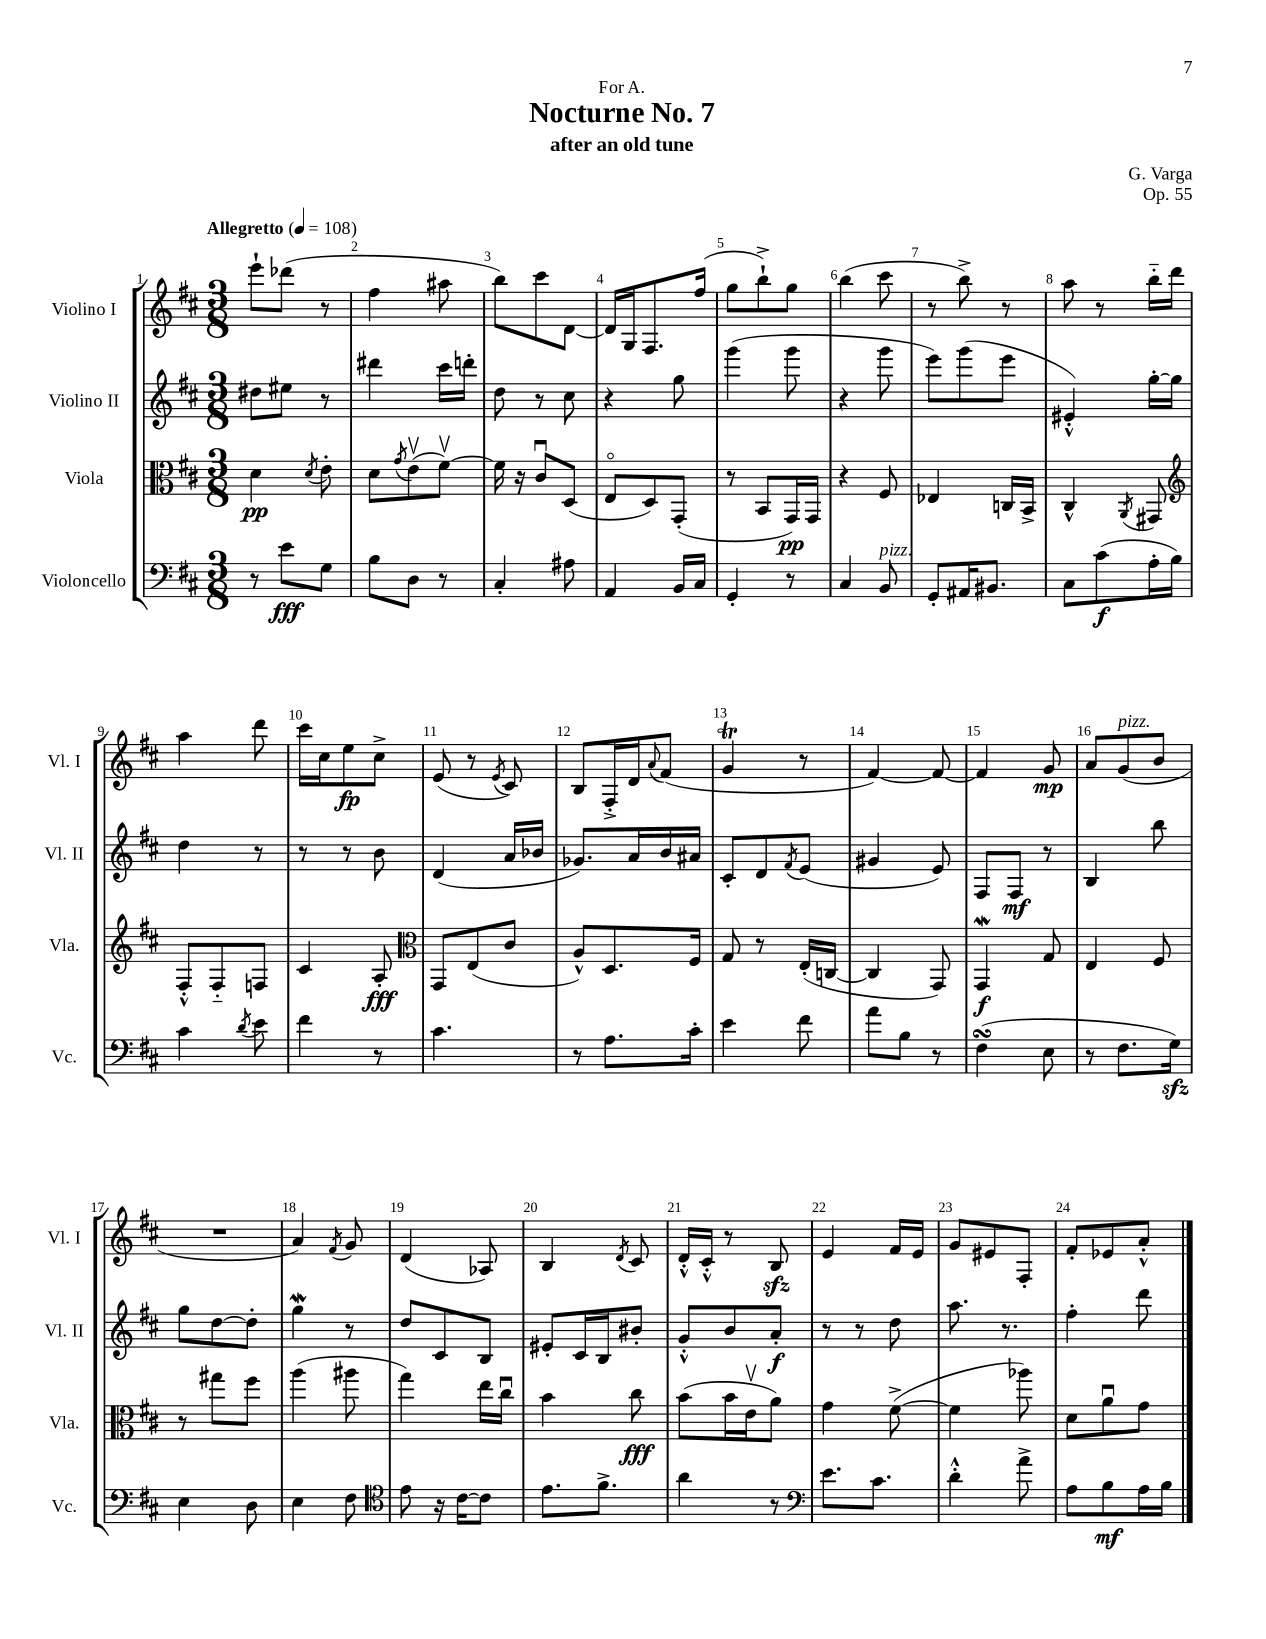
\header { title = "Nocturne No. 7" composer = "G. Varga" subtitle = "after an old tune" dedication = "For A." opus = "Op. 55" }
<<
\new StaffGroup <<
\new Staff = "s0" \with { instrumentName = "Violino I" shortInstrumentName = "Vl. I" } {
    \clef treble \key d \major \numericTimeSignature \time 3/8 \tempo "Allegretto" 4 = 108
    e'''8-! des'''8( r8 |
    fis''4 ais''8 |
    b''8) cis'''8 d'8~ |
    d'16 g16 fis8. fis''16( |
    g''8 b''8-!->) g''8 |
    b''4( cis'''8 |
    r8 b''8->) r8 |
    a''8 r8 b''16-_ d'''16 |
    a''4 d'''8 |
    cis'''16 cis''16 e''8\fp cis''8-> |
    e'8( r8 \acciaccatura { e'8 } cis'8) |
    b8 fis16-.-> d'16 \appoggiatura { a'8 } fis'8( |
    g'4\trill r8 |
    fis'4~) fis'8~ |
    fis'4 g'8\mp |
    a'8 g'8^\markup { \italic "pizz." }( b'8 |
    R4. |
    a'4) \acciaccatura { fis'8 } g'8 |
    d'4( aes8) |
    b4 \acciaccatura { d'8 } cis'8 |
    d'16-.-^ cis'16-.-^ r8 b8\sfz |
    e'4 fis'16 e'16 |
    g'8 eis'8 fis8-. |
    fis'8-. ees'8 a'8-.-^ \bar "|." |
}
\new Staff = "s1" \with { instrumentName = "Violino II" shortInstrumentName = "Vl. II" } {
    \clef treble \key d \major \numericTimeSignature \time 3/8
    dis''8 eis''8 r8 |
    dis'''4 cis'''16 d'''16-. |
    d''8 r8 cis''8 |
    r4 g''8 |
    g'''4( g'''8 |
    r4 g'''8 |
    e'''8) g'''8( e'''8 |
    eis'4-.-^) g''16~-. g''16 |
    d''4 r8 |
    r8 r8 b'8 |
    d'4( a'16 bes'16 |
    ges'8.) a'16 b'16 ais'16 |
    cis'8-. d'8 \acciaccatura { fis'8 } e'8( |
    gis'4 e'8) |
    fis8 fis8\mf r8 |
    b4 b''8 |
    g''8 d''8~ d''8-. |
    g''4\mordent r8 |
    d''8 cis'8 b8 |
    eis'8-. cis'16 b16 bis'8-. |
    g'8-.-^ b'8 a'8-.\f |
    r8 r8 d''8 |
    a''8. r8. |
    fis''4-. d'''8 \bar "|." |
}
\new Staff = "s2" \with { instrumentName = "Viola" shortInstrumentName = "Vla." } {
    \clef alto \key d \major \numericTimeSignature \time 3/8
    d'4\pp \acciaccatura { d'8 } e'8-. |
    d'8 \acciaccatura { g'8 } e'8\upbow( fis'8~\upbow) |
    fis'16 r16 cis'8\downbow d8( |
    e8\flageolet d8) g,8-.( |
    r8 b,8 g,16\pp) g,16 |
    r4 fis8 |
    ees4 c16 b,16-> |
    cis4-^ \acciaccatura { a,8 } gis,8 |
    \clef treble fis8-.-^ fis8-_ f8 |
    cis'4 a8-.\fff |
    \clef alto g,8 e8( cis'8 |
    a8-^) d8. fis16 |
    g8 r8 e16-.( c16~ |
    c4 g,8) |
    g,4\mordent\f g8 |
    e4 fis8 |
    r8 gis''8 fis''8 |
    a''4( ais''8 |
    g''4) e''16 cis''16\downbow |
    b'4 cis''8\fff |
    b'8( b'16 e'16\upbow a'8) |
    g'4 fis'8~->( |
    fis'4 aes''8) |
    d'8 a'8\downbow g'8 \bar "|." |
}
\new Staff = "s3" \with { instrumentName = "Violoncello" shortInstrumentName = "Vc." } {
    \clef bass \key d \major \numericTimeSignature \time 3/8
    r8 e'8\fff g8 |
    b8 d8 r8 |
    cis4-. ais8 |
    a,4 b,16 cis16 |
    g,4-. r8 |
    cis4 b,8^\markup { \italic "pizz." } |
    g,8-. ais,16 bis,8. |
    cis8 cis'8\f( a16-. b16) |
    cis'4 \acciaccatura { d'8 } e'8 |
    fis'4 r8 |
    cis'4. |
    r8 a8. cis'16-. |
    e'4 fis'8 |
    a'8 b8 r8 |
    fis4\turn( e8 |
    r8 fis8. g16\sfz) |
    e4 d8 |
    e4 fis8 |
    \clef tenor e'8 r16 cis'16~ cis'8 |
    e'8. fis'8.-> |
    a'4 r8 |
    \clef bass e'8. cis'8. |
    d'4-.-^ a'8-> |
    a8 b8\mf a16 b16 \bar "|." |
}
>>
>>
\layout { \context { \Score \override BarNumber.break-visibility = ##(#f #t #t) barNumberVisibility = #all-bar-numbers-visible } }
